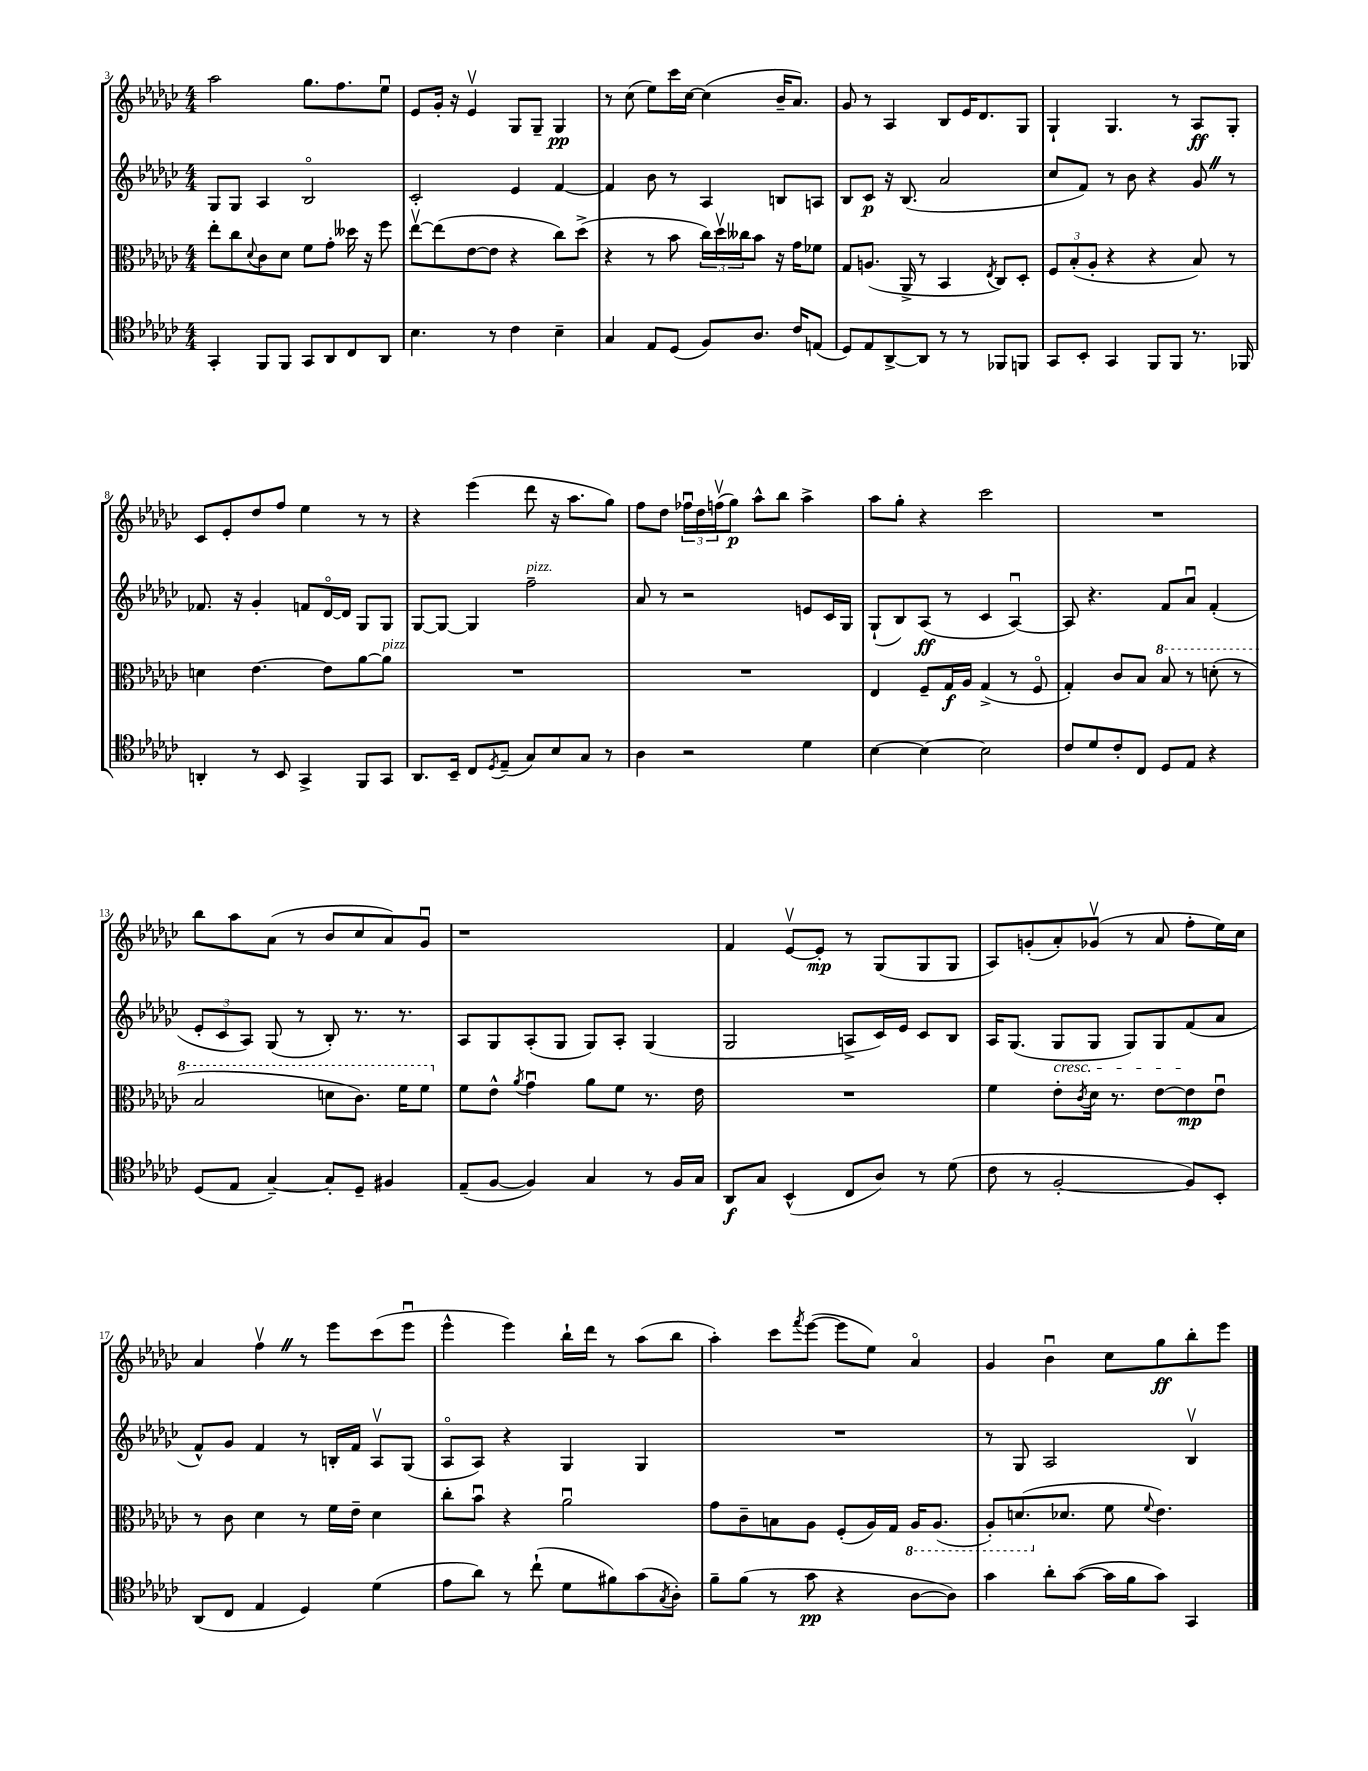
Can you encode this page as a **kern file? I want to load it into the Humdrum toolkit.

**kern	**kern	**kern	**kern
*staff4	*staff3	*staff2	*staff1
*clefC4	*clefC3	*clefG2	*clefG2
*k[b-e-a-d-g-c-]	*k[b-e-a-d-g-c-]	*k[b-e-a-d-g-c-]	*k[b-e-a-d-g-c-]
*M4/4	*M4/4	*M4/4	*M4/4
4GG-'/	8ee-'\L	8G-/L	2aa-\
.	8cc-\	8G-/J	.
.	8qqd-/	.	.
8FF/L	8c-\	4A-/	.
8FF/J	8d-\J	.	.
8GG-/L	8f\L	2B-o/	8.gg-\L
8AA-/	8g-'\J	.	.
.	.	.	8.ff\
8C-/	16dd--\	.	.
.	16r	.	.
8AA-/J	8ff\	.	8ee-u\J
=	=	=	=
4.B-\	[8ee-v\L	2c-'/	8e-/L
.	(8ee-\]	.	16g-'/Jk
.	.	.	16r
.	[8e-\	.	4e-v/
8r	8e-\]J	.	.
4c-\	4r	4e-/	8G-/L
.	.	.	8G-~/J
4B-~\	8cc-\L)	[4f/	4G-/
.	(8dd-^\J	.	.
=	=	=	=
4G-/	4r	4f/]	8r
.	.	.	(8cc-\
8E-/L	8r	8b-\	8ee-\L)
(8D-/J	8b-\	8r	16ccc-\L
.	.	.	[16cc-\JJ
8F/L)	24cc-\LL)	4A-/	(4cc-\]
.	24dd-v\	.	.
.	24cc--\J	.	.
8.A-/J	8b-\J	.	.
.	16r	8B/L	16b-~/LK
16c-/LK	16g-\LK	.	8.a-/J)
(8E/J	8f-\J	8A/J	.
=	=	=	=
8D-/L)	8G-/L	8B-/L	8g-/
8E-/	(8.A/J	8c-/J	8r
[8AA-^/	.	16r	4A-/
.	16AA-^/	(8.B-/	.
8AA-/]J	8r	.	.
8r	4BB-/	2a-/	8B-/L
8r	.	.	16e-/K
.	.	.	8.d-/
.	8qE-/	.	.
8FF-/L	8C-/L)	.	.
8FF/J	8D-'/J	.	8G-/J
=	=	=	=
8GG-/L	12F/L	8cc-/L	4G-`/
.	(12B-'/	.	.
8BB-'/J	.	8f/J)	.
.	12A-'/J	.	.
4GG-/	4r	8r	4.G-/
.	.	8b-\	.
8FF/L	4r	4r	.
8FF/J	.	.	8r
8.r	8B-/)	8g-/	8A-/L
.	8r	8r	8G-'/J
16FF-/	.	.	.
=	=	=	=
4AA'/	4d\	8.f-/	8c-/L
.	.	.	8e-'/
.	.	16r	.
8r	[4.e-\	4g-'/	8dd-/
8BB-/	.	.	8ff/J
4GG-^/	.	8f/L	4ee-\
.	8e-\]L	[16d-o/L	.
.	.	16d-/]JJ	.
8FF/L	[8a-\	8G-/L	8r
8GG-/J	8a-\]J	8G-/J	8r
=	=	=	=
8.AA-/L	1r	[8G-/L	4r
.	.	8G-/_J	.
16BB-~/Jk	.	.	.
8C-/L	.	4G-/]	(4eee-\
8qD-/	.	.	.
(8E-~/J	.	.	.
8G-/L)	.	2ff~\	8ddd-\
8B-/	.	.	16r
.	.	.	8.aa-\L
8G-/J	.	.	.
8r	.	.	8gg-\J)
=	=	=	=
4A-\	1r	8a-/	8ff\L
.	.	8r	8dd-\J
2r	.	2r	24ff-u\LL
.	.	.	24dd-\
.	.	.	(24ffv\J
.	.	.	8gg-\J)
.	.	.	8aa-^^\L
.	.	.	8bb-\J
4d-\	.	8e/L	4aa-^\
.	.	16c-/L	.
.	.	16G-/JJ	.
=	=	=	=
[4B-\	4E-/	(8G-`/L	8aa-\L
.	.	8B-/)	8gg-'\J
4B-\_	8F~/L	(8A-/J	4r
.	16G-/L	8r	.
.	16A-/JJ	.	.
2B-\]	(4G-^/	4c-/	2ccc-\
.	8r	[4A-u/)	.
.	8Fo/	.	.
=	=	=	=
8c-/L	4G-'/)	8A-/]	1r
8d-/	.	4.r	.
8c-'/	8c-/L	.	.
8C-/J	8B-/J	.	.
8D-/L	8b-/	8f/L	.
8E-/J	8r	8a-u/J	.
4r	(8dd'\	(4f'/	.
.	8r	.	.
=	=	=	=
(8D-/L	2b-/	12e-'/L	8bb-\L
.	.	12c-/	.
8E-/J	.	.	8aa-\
.	.	12A-/J)	.
[4G-~/)	.	(8G-/	(8a-\J
.	.	8r	8r
8G-'/]L	8dd\L	8B-'/)	8b-/L
8D-~/J	8.cc-\J)	8.r	8cc-/
4F#/	.	.	8a-/)
.	16ff\LK	8.r	.
.	8ff\J	.	8g-u/J
=	=	=	=
(8E-~/L	8f\L	8A-/L	1r
[8F/J	8e-^^\J	8G-/	.
.	8qa-/	.	.
4F/])	4g-u\	(8A-'/	.
.	.	8G-/J	.
4G-/	8a-\L	8G-/L)	.
.	8f\J	8A-'/J	.
8r	8.r	(4G-/	.
16F/LL	.	.	.
16G-/JJ	16e-\	.	.
=	=	=	=
8AA-/L	1r	2G-/	4f/
8G-/J	.	.	.
(4BB-^^/	.	.	[8e-v/L
.	.	.	8e-'/]J
8C-/L	.	8A^/L	8r
8A-/J)	.	16c-/L)	(8G-/L
.	.	16e-/JJ	.
8r	.	8c-/L	8G-/
(8d-\	.	8B-/J	8G-/J
=	=	=	=
8c-\	4f\	16A-/LK	8A-/L)
.	.	(8.G-/J	.
8r	.	.	(8g'/
[2F'/	8e-'\L	8G-/L	8a-'/)
.	8qc-/	.	.
.	16d-\Jk	8G-/J	(8g-v/J
.	8.r	.	.
.	.	8G-/L)	8r
.	[8e-\L	8G-/	8a-/
8F/]L)	8e-\]	(8f/	8ff'\L
8BB-'/J	8e-u\J	8a-/J	16ee-\L)
.	.	.	16cc-\JJ
=	=	=	=
(8AA-/L	8r	8f^^/L)	4a-/
8C-/J	8c-\	8g-/J	.
4E-/	4d-\	4f/	4ffv\
4D-/)	8r	8r	8r
.	16f\LL	16B'/LL	8eee-\L
.	16e-~\JJ	16f/JJ	.
(4d-\	4d-\	8A-v/L	(8ccc-\
.	.	(8G-/J	8eee-u\J
=	=	=	=
8e-\L	8cc-'\L	8A-o/L	4eee-^^\
8a-\J)	8b-u\J	8A-/J)	.
8r	4r	4r	4eee-\)
(8cc-`\	.	.	.
8d-\L	2a-u\	4G-/	16bb-`\LL
.	.	.	16ddd-\JJ
8f#\)	.	.	8r
(8g-\	.	4G-/	(8aa-\L
8qG-/	.	.	.
8A-'\J)	.	.	8bb-\J
=	=	=	=
8f~\L	8g-\L	1r	4aa-'\)
(8f\J	8c-~\	.	.
8r	8B\	.	8ccc-\L
.	.	.	8qfff/
8g-\	8A-\J	.	([8eee-\J
4r	(8F'/L	.	8eee-\]L
.	16A-/L)	.	8ee-\J)
.	16G-/JJ	.	.
[8A-\L	16AA-/LK	.	4a-o/
.	(8.AA-/J	.	.
8A-\]J)	.	.	.
=	=	=	=
4g-\	8AA-'/L)	8r	4g-/
.	(8.D/	8G-/	.
8a-'\L	.	2A-/	4b-u\
.	8.d-/J	.	.
([8g-\J	.	.	.
16g-\]LL	8f\	.	8cc-\L
16f\J	.	.	.
.	8qqf/	.	.
8g-\J)	4.e-\)	.	8gg-\
4GG-/	.	4B-v/	8bb-'\
.	.	.	8eee-\J
==	==	==	==
*-	*-	*-	*-
